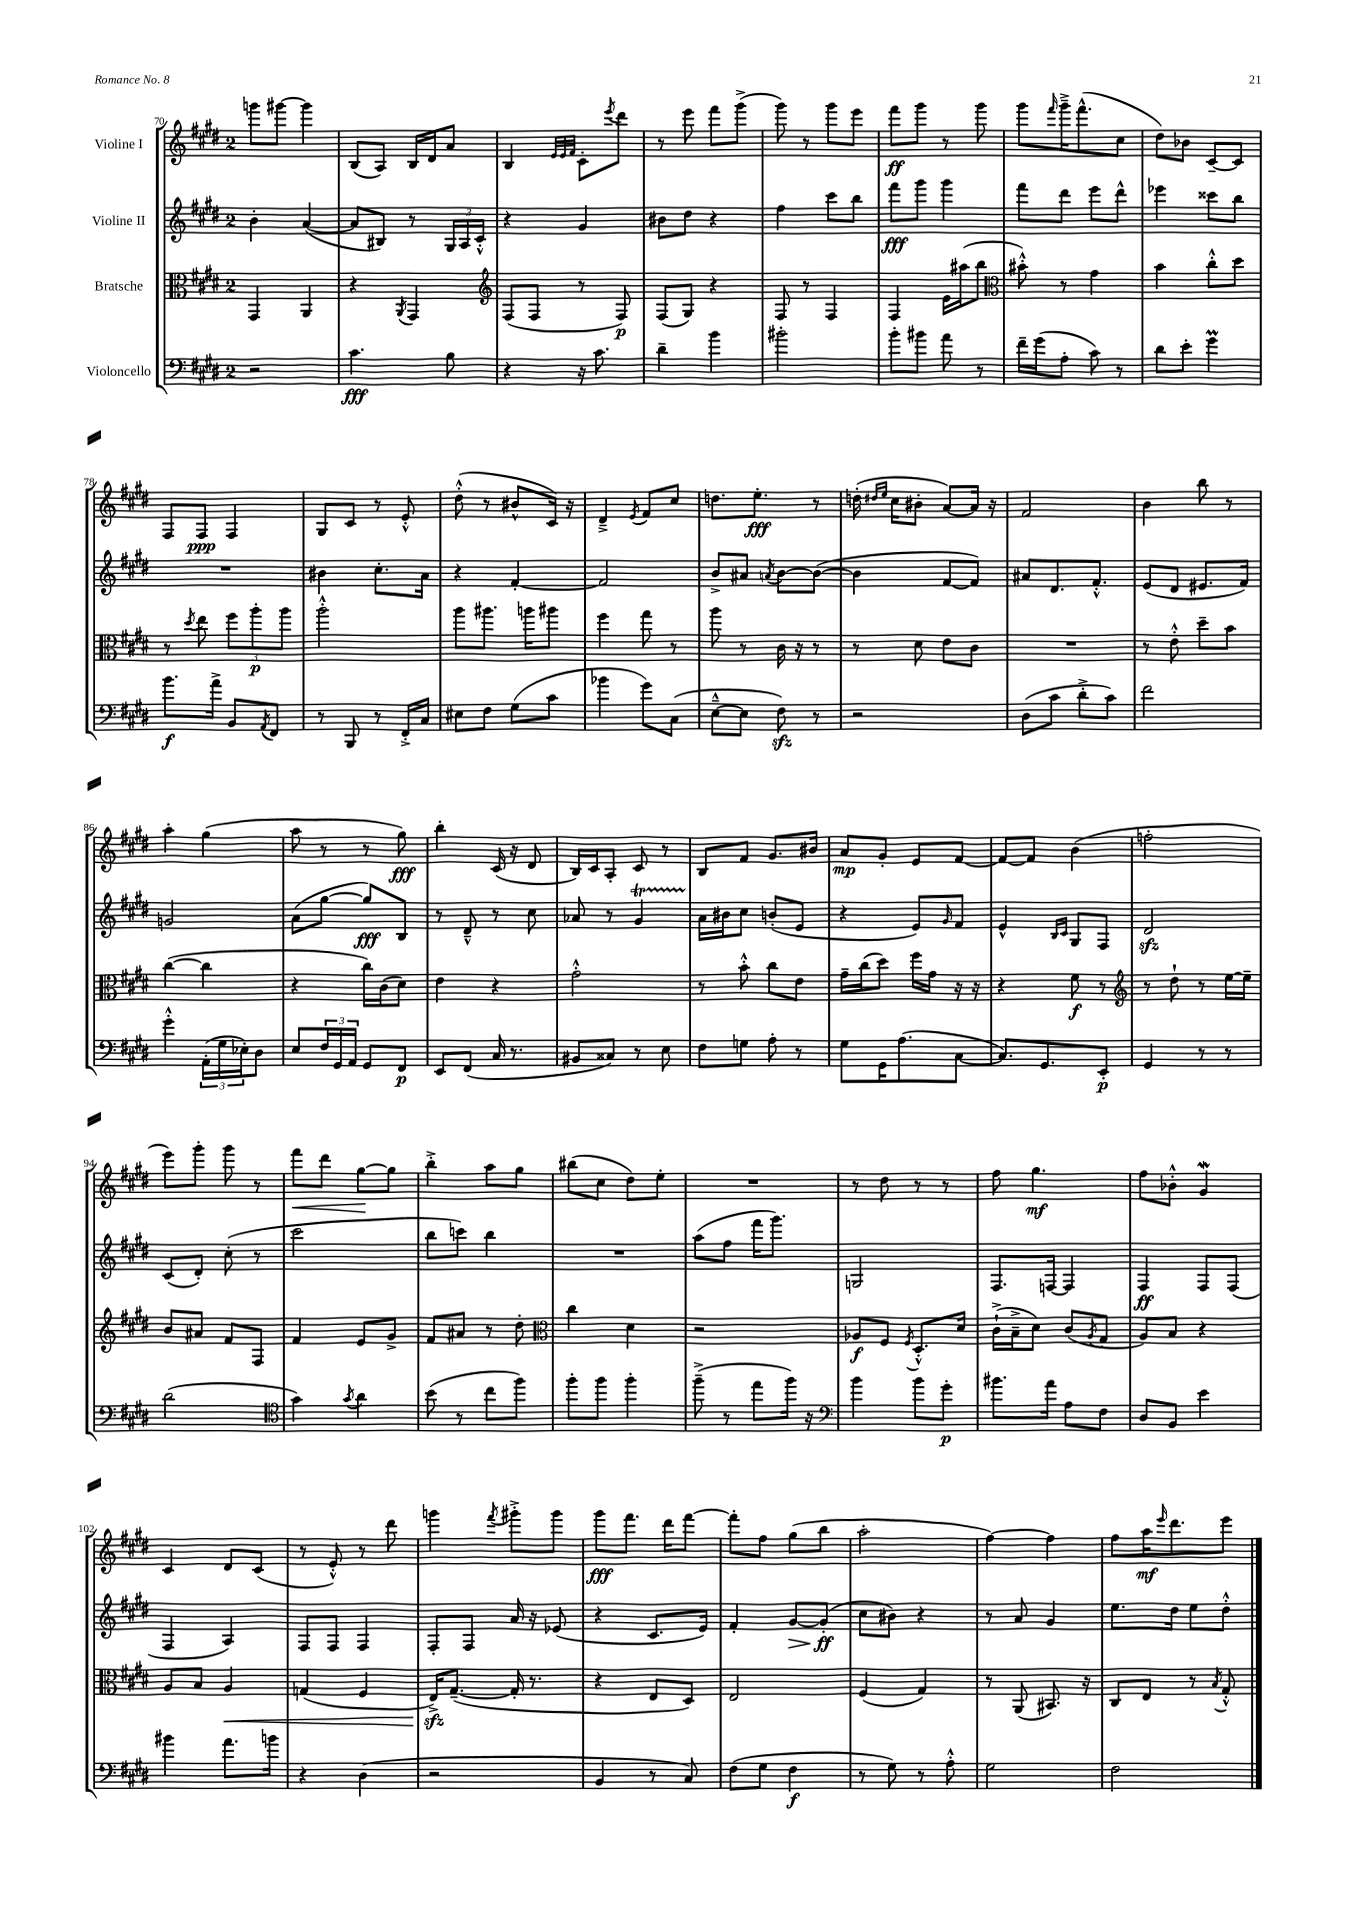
<<
\new StaffGroup <<
\new Staff = "s0" \with { instrumentName = "Violine I" } {
    \clef treble \key e \major \once \override Staff.TimeSignature.style = #'single-digit \time 2/4
    g'''8 gis'''8~ gis'''4 |
    b8( a8) b16 dis'16 a'8 |
    b4 \grace { e'32 e'32 fis'32 } cis'8-. \acciaccatura { e'''8 } dis'''8 |
    r8 e'''8 fis'''8 gis'''8->( |
    gis'''8) r8 gis'''8 e'''8 |
    fis'''8\ff gis'''8 r8 gis'''8 |
    gis'''8 \grace { fis'''16 } gis'''16---> fis'''8.-^( cis''8 |
    dis''8) bes'8 cis'8~-- cis'8 |
    fis8 fis8\ppp fis4 |
    gis8 cis'8 r8 e'8-.-^ |
    dis''8-.-^( r8 bis'8-^ cis'16) r16 |
    dis'4---> \acciaccatura { e'8 } fis'8 cis''8 |
    d''8. e''8.-.\fff r8 |
    d''16-.( \grace { dis''16 e''16 } cis''16 bis'8-. a'8~) a'16 r16 |
    fis'2 |
    b'4 b''8 r8 |
    a''4-. gis''4( |
    a''8 r8 r8 gis''8\fff) |
    b''4-. cis'16( r16 dis'8 |
    b16) cis'16 a8-. cis'8 r8 |
    b8 fis'8 gis'8. bis'16 |
    a'8\mp gis'8-. e'8 fis'8~ |
    fis'8~ fis'8 b'4( |
    f''2-. |
    e'''8) gis'''8-. gis'''8 r8 |
    fis'''8\< dis'''8 gis''8~\! gis''8 |
    b''4-.-> a''8 gis''8 |
    bis''8( cis''8 dis''8) e''8-. |
    R2 |
    r8 dis''8 r8 r8 |
    fis''8 gis''4.\mf |
    fis''8 bes'8-.-^ gis'4\mordent |
    cis'4 dis'8 cis'8( |
    r8 e'8-.-^) r8 dis'''8 |
    g'''4 \acciaccatura { fis'''8 } gis'''8-.-> gis'''8 |
    gis'''8\fff fis'''8. dis'''16 fis'''8~ |
    fis'''8-. fis''8 gis''8( b''8 |
    a''2-. |
    fis''4~) fis''4 |
    fis''8 a''16\mf \grace { e'''16 } dis'''8. e'''8 \bar "|." |
}
\new Staff = "s1" \with { instrumentName = "Violine II" } {
    \clef treble \key e \major \once \override Staff.TimeSignature.style = #'single-digit \time 2/4
    b'4-. a'4~( |
    a'8 bis8) r8 \tuplet 3/2 { gis16 a16 cis'16-.-^ } |
    r4 gis'4 |
    bis'8 dis''8 r4 |
    fis''4 cis'''8 b''8 |
    fis'''8\fff gis'''8 gis'''4 |
    fis'''8 dis'''8 e'''8 dis'''8-^ |
    ees'''4 cisis'''8 b''8 |
    R2 |
    bis'4 cis''8.-. a'16 |
    r4 fis'4~-. |
    fis'2 |
    b'8-> ais'8 \acciaccatura { a'8 } b'8~ b'8~( |
    b'4 fis'8~ fis'8) |
    ais'8 dis'8. fis'8.-.-^ |
    e'8( dis'8 eis'8. fis'16) |
    g'2 |
    a'8( gis''8~ gis''8\fff) b8 |
    r8 dis'8---^ r8 cis''8 |
    aes'8 r8 gis'4\startTrillSpan |
    a'16\stopTrillSpan bis'16 cis''8 b'8-.( e'8 |
    r4 e'8) \grace { gis'16 } fis'8 |
    e'4-^ \grace { b16 cis'16 } gis8 fis8 |
    dis'2\sfz |
    cis'8( dis'8-.) cis''8-.( r8 |
    cis'''2 |
    b''8 c'''8) b''4 |
    R2 |
    a''8( fis''8 fis'''16 gis'''8.) |
    g2 |
    fis8. f16~ f4 |
    fis4\ff fis8 fis8( |
    fis4 a4) |
    fis8 fis8 fis4 |
    fis8-. fis8 a'16 r16 ees'8( |
    r4 cis'8. e'16) |
    fis'4-. gis'8~\> gis'8-.\ff\!( |
    cis''8 bis'8) r4 |
    r8 a'8 gis'4 |
    e''8. dis''16 e''8 dis''8-.-^ \bar "|." |
}
\new Staff = "s2" \with { instrumentName = "Bratsche" } {
    \clef alto \key e \major \once \override Staff.TimeSignature.style = #'single-digit \time 2/4
    gis,4 a,4 |
    r4 \acciaccatura { a,8 } gis,4 |
    \clef treble fis8( fis8 r8 fis8\p) |
    fis8( gis8) r4 |
    fis8 r8 fis4 |
    fis4 e'16 ais''16( b''8 |
    \clef alto bis'8-.-^) r8 gis'4 |
    b'4 cis''8-.-^ dis''8 |
    r8 \acciaccatura { dis''8 } e''8 \tuplet 3/2 { fis''8 a''8-.\p a''8 } |
    a''2-.-^ |
    a''8 ais''8. a''16 ais''8 |
    fis''4 gis''8 r8 |
    a''8 r8 cis'16 r16 r8 |
    r8 dis'8 e'8 cis'8 |
    R2 |
    r8 e'8-.-^ dis''8-- b'8 |
    cis''4~( cis''4 |
    r4 cis''16) cis'16( dis'8) |
    e'4 r4 |
    gis'2-.-^ |
    r8 b'8-.-^ cis''8 e'8 |
    gis'16-- cis''16( dis''8) fis''16 gis'16 r16 r16 |
    r4 fis'8\f r8 |
    \clef treble r8 dis''8-! r8 e''16~ e''16-- |
    b'8 ais'8 fis'8 fis8 |
    fis'4 e'8 gis'8-> |
    fis'8 ais'8 r8 dis''8-. |
    \clef alto cis''4 dis'4 |
    r2 |
    aes8\f fis8 \acciaccatura { fis8 } dis8.-.-^ dis'16 |
    cis'16-!->( b16---> dis'8) cis'8( \acciaccatura { a8 } gis8 |
    a8) b8 r4 |
    a8 b8 a4\< |
    g4( fis4 |
    e16->\sfz\!) gis8.~--( gis16-. r8. |
    r4 e8 dis8) |
    e2 |
    fis4( gis4) |
    r8 a,8( bis,8.) r16 |
    cis8 e8 r8 \acciaccatura { b8 } gis8-.-^ \bar "|." |
}
\new Staff = "s3" \with { instrumentName = "Violoncello" } {
    \clef bass \key e \major \once \override Staff.TimeSignature.style = #'single-digit \time 2/4
    r2 |
    cis'4.\fff b8 |
    r4 r16 cis'8. |
    dis'4-- b'4 |
    bis'2-. |
    b'8-. bis'8 a'8 r8 |
    fis'16-- gis'16( a8-. cis'8) r8 |
    dis'8 e'8-. gis'4\prall |
    b'8.\f a'16-> b,8 \acciaccatura { a,8 } fis,8 |
    r8 b,,8 r8 fis,16-.-> cis16 |
    eis8 fis8 gis8( cis'8 |
    bes'4 gis'8) cis8( |
    e8~---^ e8 fis8\sfz) r8 |
    r2 |
    dis8( cis'8 dis'8-.-> cis'8) |
    fis'2 |
    gis'4-.-^ \tuplet 3/2 { a,16-.( gis16 ees16-.) } dis8 |
    e8 \tuplet 3/2 { fis16 gis,16 a,16 } gis,8 fis,8\p |
    e,8 fis,8( cis16 r8. |
    bis,8 cisis8) r8 e8 |
    fis8 g8 a8-. r8 |
    gis8 gis,16 a8.( cis8~ |
    cis8.) gis,8. e,8-.\p |
    gis,4 r8 r8 |
    dis'2( |
    \clef tenor gis'4) \acciaccatura { gis'8 } a'4 |
    b'8( r8 cis''8 fis''8) |
    fis''8-. fis''8 fis''4-. |
    fis''8--->( r8 e''8 fis''16) r16 |
    \clef bass b'4 b'8 gis'8-.\p |
    bis'8. a'16 a8 fis8 |
    dis8 b,8 e'4 |
    bis'4 a'8. b'16 |
    r4 dis4( |
    r2 |
    b,4 r8 cis8) |
    fis8( gis8 fis4\f |
    r8 gis8) r8 a8-.-^ |
    gis2 |
    fis2 \bar "|." |
}
>>
>>
\layout { \context { \Score currentBarNumber = #70 } }
